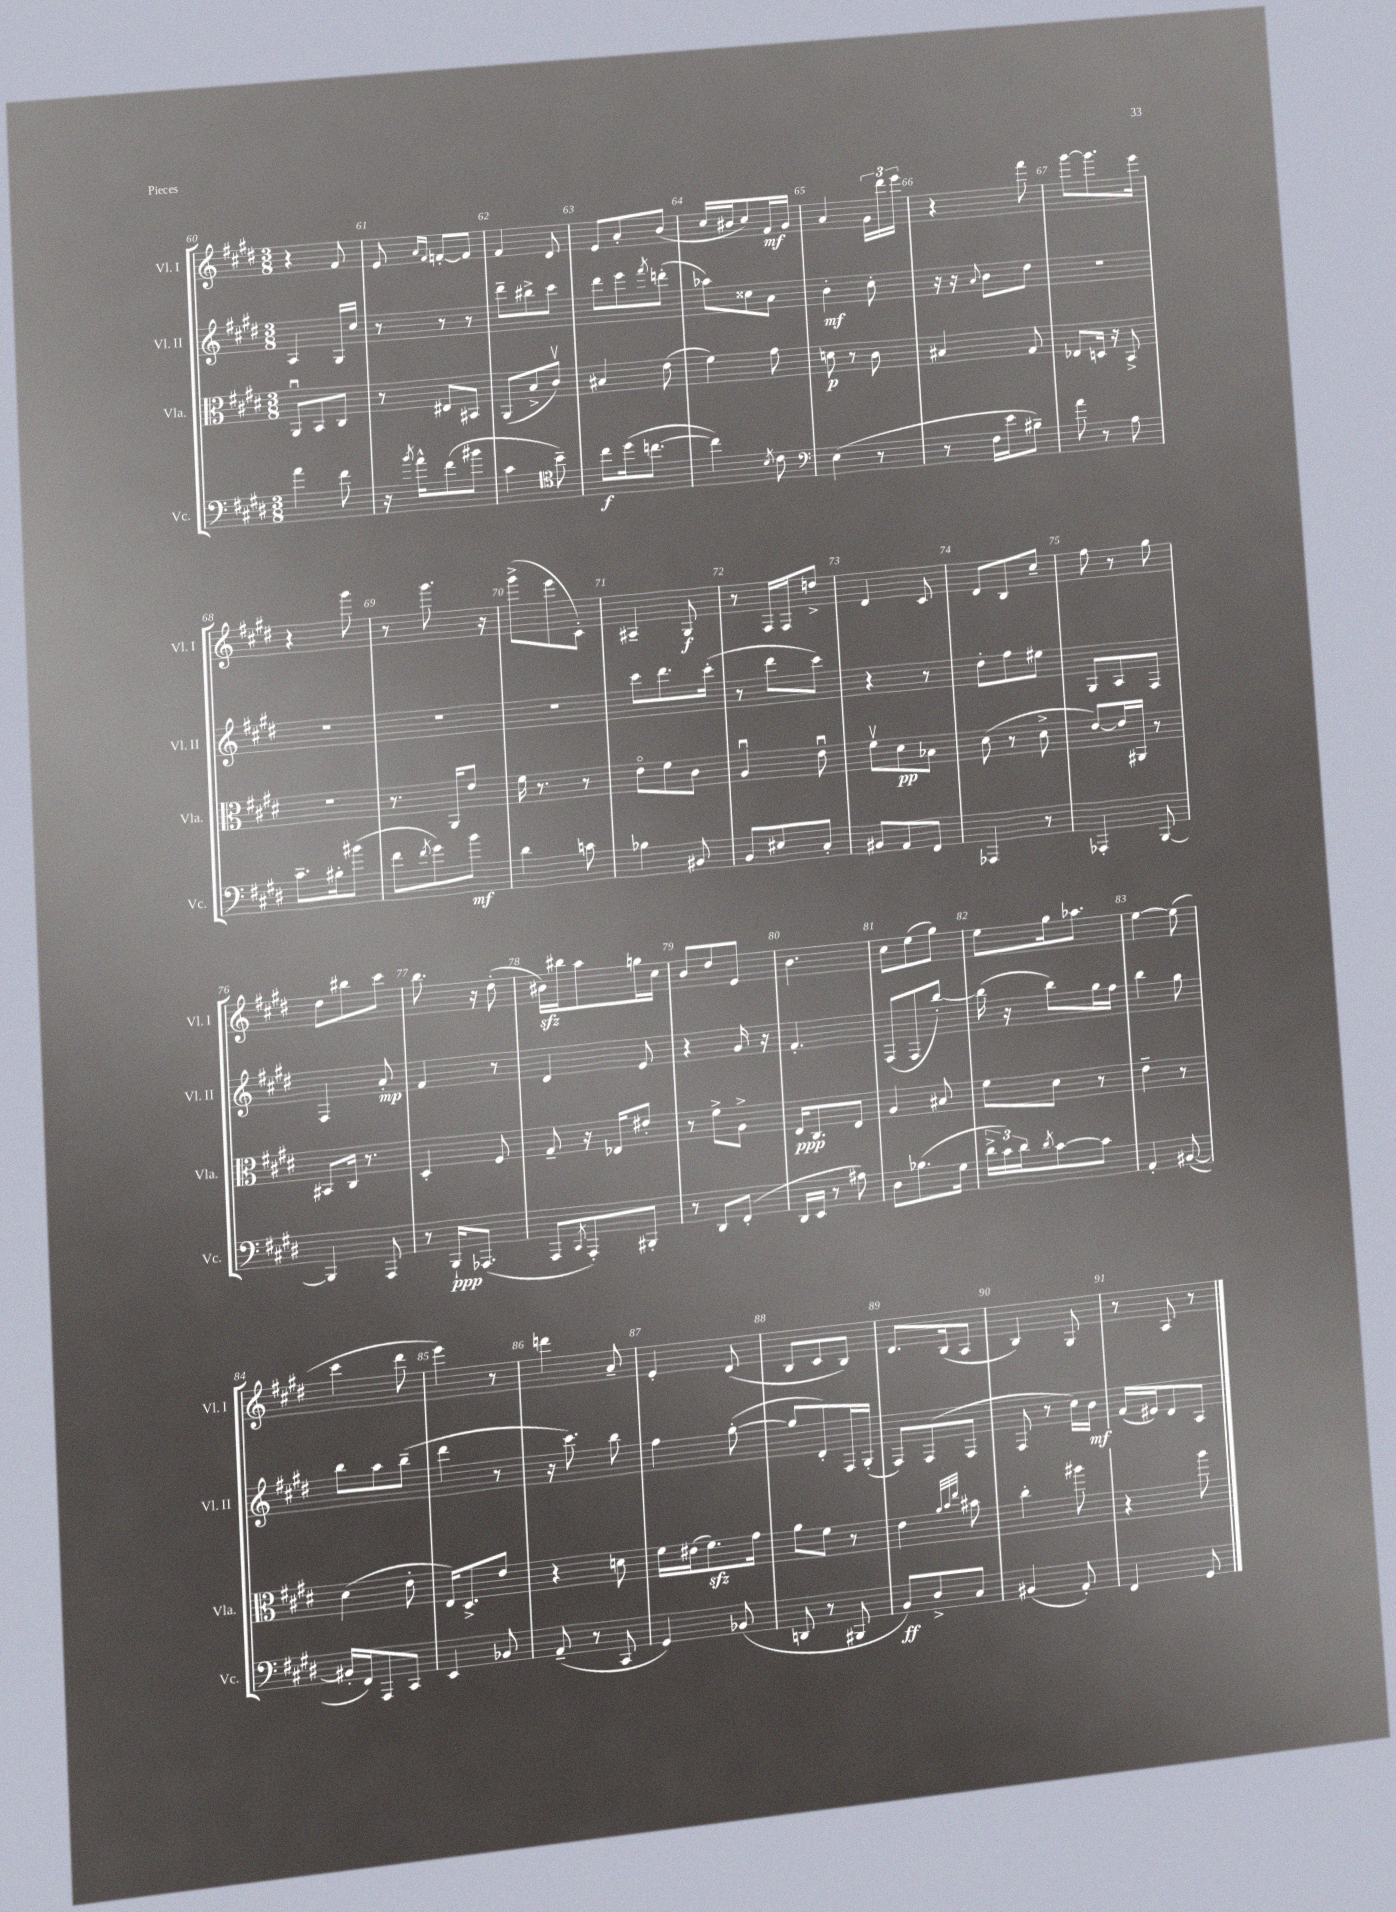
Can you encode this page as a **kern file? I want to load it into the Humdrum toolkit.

**kern	**dynam	**kern	**dynam	**kern	**dynam	**kern	**dynam
*part4	*part4	*part3	*part3	*part2	*part2	*part1	*part1
*staff4	*staff4	*staff3	*staff3	*staff2	*staff2	*staff1	*staff1
*I"Vc.	*	*I"Vla.	*	*I"Vl. II	*	*I"Vl. I	*
*I'Vc.	*	*I'Vla.	*	*I'Vl. II	*	*I'Vl. I	*
*clefF4	*	*clefC3	*	*clefG2	*	*clefG2	*
*k[f#c#g#d#]	*	*k[f#c#g#d#]	*	*k[f#c#g#d#]	*	*k[f#c#g#d#]	*
*M3/8	*	*M3/8	*	*M3/8	*	*M3/8	*
=60	=60	=60	=60	=60	=60	=60	=60
4a\	.	8AAu/L	.	4A/	.	4r	.
.	.	8BB/	.	.	.	.	.
8f#\	.	8C#/J	.	16G#/LL	.	8f#/	.
.	.	.	.	16cc#/JJ	.	.	.
=61	=61	=61	=61	=61	=61	=61	=61
16r	.	8r	.	8r	.	8e/	.
8qb/	.	.	.	.	.	.	.
16a^^\KL	.	.	.	.	.	.	.
.	.	.	.	.	.	16qqa/LL	.
.	.	.	.	.	.	16qqf#/JJ	.
(8f#\	.	8E#X/L	.	8r	.	[8fn'/L	.
8b#X\J	.	8BB#X/J	.	8r	.	8f/J]	.
=62	=62	=62	=62	=62	=62	=62	=62
4c#\	.	(8AA/L	.	8ddd#~\L	.	4f#/	.
.	.	8B^/	.	8bb#X^\	.	.	.
*clefC4	*	*	*	*	*	*	*
8b~\)	.	8c#v/J)	.	8ccc#\J	.	8d#/	.
=63	=63	=63	=63	=63	=63	=63	=63
8cc#\L	f	4B#X/	.	8ddd#\L	.	8e/L	.
(16dd#\k	.	.	.	8eee\	.	8a'/	.
[8.ccn\J	.	.	.	.	.	.	.
.	.	.	.	8qfff#/	.	.	.
.	.	(8e\	.	(8dddn'\J	.	(8b/J	.
=64	=64	=64	=64	=64	=64	=64	=64
4cc\])	.	4f#\)	.	8aa-X\L)	.	16cc#/LL	.
.	.	.	.	.	.	16b#X/J	.
.	.	.	.	8cc##X\	.	8cc#/)	.
8qB/	.	.	.	.	.	.	.
8c#\	.	8g#\	.	8a\J	.	16f#/L	mf
.	.	.	.	.	.	16g#/JJ	.
=65	=65	=65	=65	=65	=65	=65	=65
*clefF4	*	*	*	*	*	*	*
(4E\	.	8dn\	p	4b'\	mf	4a/	.
.	.	8r	.	.	.	.	.
8r	.	8c#\	.	8cc#'\	.	24g#\LL	.
.	.	.	.	.	.	24ddd#\	.
.	.	.	.	.	.	24eee\JJ	.
=66	=66	=66	=66	=66	=66	=66	=66
8r	.	4B#X/	.	16r	.	4r	.
.	.	.	.	16r	.	.	.
.	.	.	.	8qqa/	.	.	.
16F#\LL	.	.	.	8b\L	.	.	.
16e\J	.	.	.	.	.	.	.
8B#X~\J)	.	8G#/	.	8dd#\J	.	8fff#\	.
=67	=67	=67	=67	=67	=67	=67	=67
8a\	.	8E-X/L	.	4.r	.	[8ggg#\L	.
8r	.	16Dn/Jk	.	.	.	8.ggg#\]	.
.	.	16r	.	.	.	.	.
8A\	.	8BB^/	.	.	.	.	.
.	.	.	.	.	.	16eee\Jk	.
!!LO:LB:g=z
=68	=68	=68	=68	=68	=68	=68	=68
8.c#~\L	.	4.r	.	4.r	.	4r	.
16B#X'\k	.	.	.	.	.	.	.
(8b#X\J	.	.	.	.	.	8ggg#\	.
=69	=69	=69	=69	=69	=69	=69	=69
8f#\L	.	8.r	.	4.r	.	8r	.
8qf#/	.	.	.	.	.	.	.
8g#\)	.	.	.	.	.	8.ggg#\	.
.	.	16AA/KL	.	.	.	.	.
8b\J	mf	8e/J	.	.	.	.	.
.	.	.	.	.	.	16r	.
=70	=70	=70	=70	=70	=70	=70	=70
4d#\	.	16f#\	.	4.r	.	(8ggg#^\L	.
.	.	8.r	.	.	.	.	.
.	.	.	.	.	.	8eee\	.
8cn\	.	8r	.	.	.	8c#'\J)	.
=71	=71	=71	=71	=71	=71	=71	=71
4B-X\	.	8e\L	.	8ccc#\L	.	4A#X~/	.
.	.	8f#\	.	8.ddd#\	.	.	.
8BB#X/	.	8c#\J	.	.	.	8G#/	f
.	.	.	.	(16ccc#'\Jk	.	.	.
=72	=72	=72	=72	=72	=72	=72	=72
8BB/L	.	4Au/	.	8r	.	8r	.
8E#X/	.	.	.	8ddd#\L	.	16F#/LL	.
.	.	.	.	.	.	16F#/J	.
8C#'/J	.	8eu\	.	8ccc#\J)	.	8ddn^/J	.
=73	=73	=73	=73	=73	=73	=73	=73
8BB#X/L	.	8f#v\L	.	4r	.	4d#/	.
8AA/	.	8d#\	pp	.	.	.	.
8FF#/J	.	8B-X\J	.	8r	.	8c#/	.
=74	=74	=74	=74	=74	=74	=74	=74
4AAA-X/	.	(8d#\	.	8dd#'\L	.	8d#/L	.
.	.	8r	.	8ff#\	.	8B/	.
8r	.	8d#^\	.	8ee#X\J	.	8cc#~/J	.
=75	=75	=75	=75	=75	=75	=75	=75
4AAA-X'/	.	[8e/L)	.	8G#/L	.	8ff#\	.
.	.	16e/L]	.	8A/	.	8r	.
.	.	16AA#X/JJ	.	.	.	.	.
[8BBB/	.	8r	.	8F#/J	.	8gg#\	.
!!LO:LB:g=z
=76	=76	=76	=76	=76	=76	=76	=76
4BBB/]	.	8BB#X/L	.	4F#/	.	8dd#\L	.
.	.	16C#/Jk	.	.	.	8bb#X\	.
.	.	8.r	.	.	.	.	.
8AAA/	.	.	.	8a'/	mp	8ccc#\J	.
=77	=77	=77	=77	=77	=77	=77	=77
8r	.	4D#'/	.	4f#/	.	8.bb\	.
16BBB`/KL	ppp	.	.	.	.	.	.
(8.AAA-X/J	.	.	.	.	.	16r	.
.	.	8F#/	.	8r	.	(8dd#'\	.
=78	=78	=78	=78	=78	=78	=78	=78
8AAA/L	.	8G#~/	.	4d#/	.	16b#Xzz\LL)	.
.	.	.	.	.	.	16bb#X\J	.
8qCC#/	.	.	.	.	.	.	.
8AAA'/)	.	16r	.	.	.	8aa\	.
.	.	16E-X/KL	.	.	.	.	.
8BBB#X'/J	.	8e#X'/J	.	8e/	.	16ggn\L	.
.	.	.	.	.	.	16cc#\JJ	.
=79	=79	=79	=79	=79	=79	=79	=79
8r	.	8r	.	4r	.	8b/L	.
8DD#/L	.	8f#^\L	.	.	.	8dd#/	.
(8FF#'/J	.	8A^\J	.	16g#/	.	8e/J	.
.	.	.	.	16r	.	.	.
=80	=80	=80	=80	=80	=80	=80	=80
16DD#/LL	.	16E/KL	ppp	4.f#'/	.	4.b\	.
16EE/JJ	.	8.C#/	.	.	.	.	.
8r	.	.	.	.	.	.	.
8A#X\)	.	8E/J	.	.	.	.	.
=81	=81	=81	=81	=81	=81	=81	=81
8D#\L	.	4A/	.	(8F#/L	.	8cc#\L	.
(8.B-X\	.	.	.	8F#/	.	(8ee\	.
.	.	8B#X/	.	[8bb'/J)	.	8gg#\J)	.
16G#\Jk	.	.	.	.	.	.	.
=82	=82	=82	=82	=82	=82	=82	=82
24d#^\LL	.	8f#\L	.	(16bb\]	.	8ee\L	.
24c#\)	.	.	.	.	.	.	.
.	.	.	.	16r	.	.	.
24d#\J	.	.	.	.	.	.	.
8qd#/	.	.	.	.	.	.	.
[8c#\	.	8d#\J	.	8bb\L)	.	16gg#\k	.
.	.	.	.	.	.	8.aa-X\J	.
8c#\J]	.	8r	.	16gg#\L	.	.	.
.	.	.	.	16ff#\JJ	.	.	.
=83	=83	=83	=83	=83	=83	=83	=83
4AA'/	.	4e~\	.	4bb\	.	[4ee\	.
([8BB#X/	.	8r	.	8gg#\	.	(8ee\]	.
!!LO:LB:g=z
=84	=84	=84	=84	=84	=84	=84	=84
16BB#X'/LL]	.	(4d#\	.	8bb\L	.	4ccc#\	.
16FF#/J)	.	.	.	.	.	.	.
8AAA/	.	.	.	8aa\	.	.	.
8CC#/J	.	8e'\	.	(8bb~\J	.	8ddd#\	.
=85	=85	=85	=85	=85	=85	=85	=85
4EE/	.	16E/KL)	.	4ddd#\	.	4eee\)	.
.	.	8.D#^/	.	.	.	.	.
8BB-X/	.	8e/J	.	8r	.	8r	.
=86	=86	=86	=86	=86	=86	=86	=86
(8AA~/	.	4r	.	16r	.	4dddn\	.
.	.	.	.	8.ccc#\)	.	.	.
8r	.	.	.	.	.	.	.
8CC#/	.	8dn\	.	8bb\	.	8a~/	.
=87	=87	=87	=87	=87	=87	=87	=87
4GG#/)	.	16f#\LL	.	4ff#\	.	4e'/	.
.	.	(16e#X\J	.	.	.	.	.
.	.	8.f#zz\)	.	.	.	.	.
(8BB-X/	.	.	.	([8gg#'\	.	(8d#/	.
.	.	16g#\Jk	.	.	.	.	.
=88	=88	=88	=88	=88	=88	=88	=88
8DDn/	.	8a\L	.	8gg#/L]	.	8B/L	.
8r	.	8f#\J	.	8d#'/)	.	8c#/	.
8BBB#X/	.	8r	.	16F#/L	.	8B/J)	.
.	.	.	.	(16G#'/JJ	.	.	.
=89	=89	=89	=89	=89	=89	=89	=89
8BB/L)	ff	4e\	.	8F#/L)	.	8.d#/L	.
8D#^/	.	.	.	(8F#/	.	.	.
.	.	.	.	.	.	(16B/k	.
.	.	32qqa/LLL	.	.	.	.	.
.	.	32qqb/	.	.	.	.	.
.	.	32qqee/JJJ	.	.	.	.	.
8C#/J	.	8b#X\	.	8F#/J	.	8A/J	.
=90	=90	=90	=90	=90	=90	=90	=90
(4BB#X/	.	4cc#'\	.	8F#/	.	4B/)	.
.	.	.	.	8r	.	.	.
8AA'/)	.	8aa#X\	.	16cc#\LL)	.	8G#/	.
.	.	.	.	16b\JJ	mf	.	.
=91	=91	=91	=91	=91	=91	=91	=91
4FF#/	.	4r	.	(16f#/LL	.	8r	.
.	.	.	.	16e#X/J)	.	.	.
.	.	.	.	8d#/	.	8A/	.
8GG#/	.	8aa\	.	8A/J	.	8r	.
==	==	==	==	==	==	==	==
*-	*-	*-	*-	*-	*-	*-	*-
